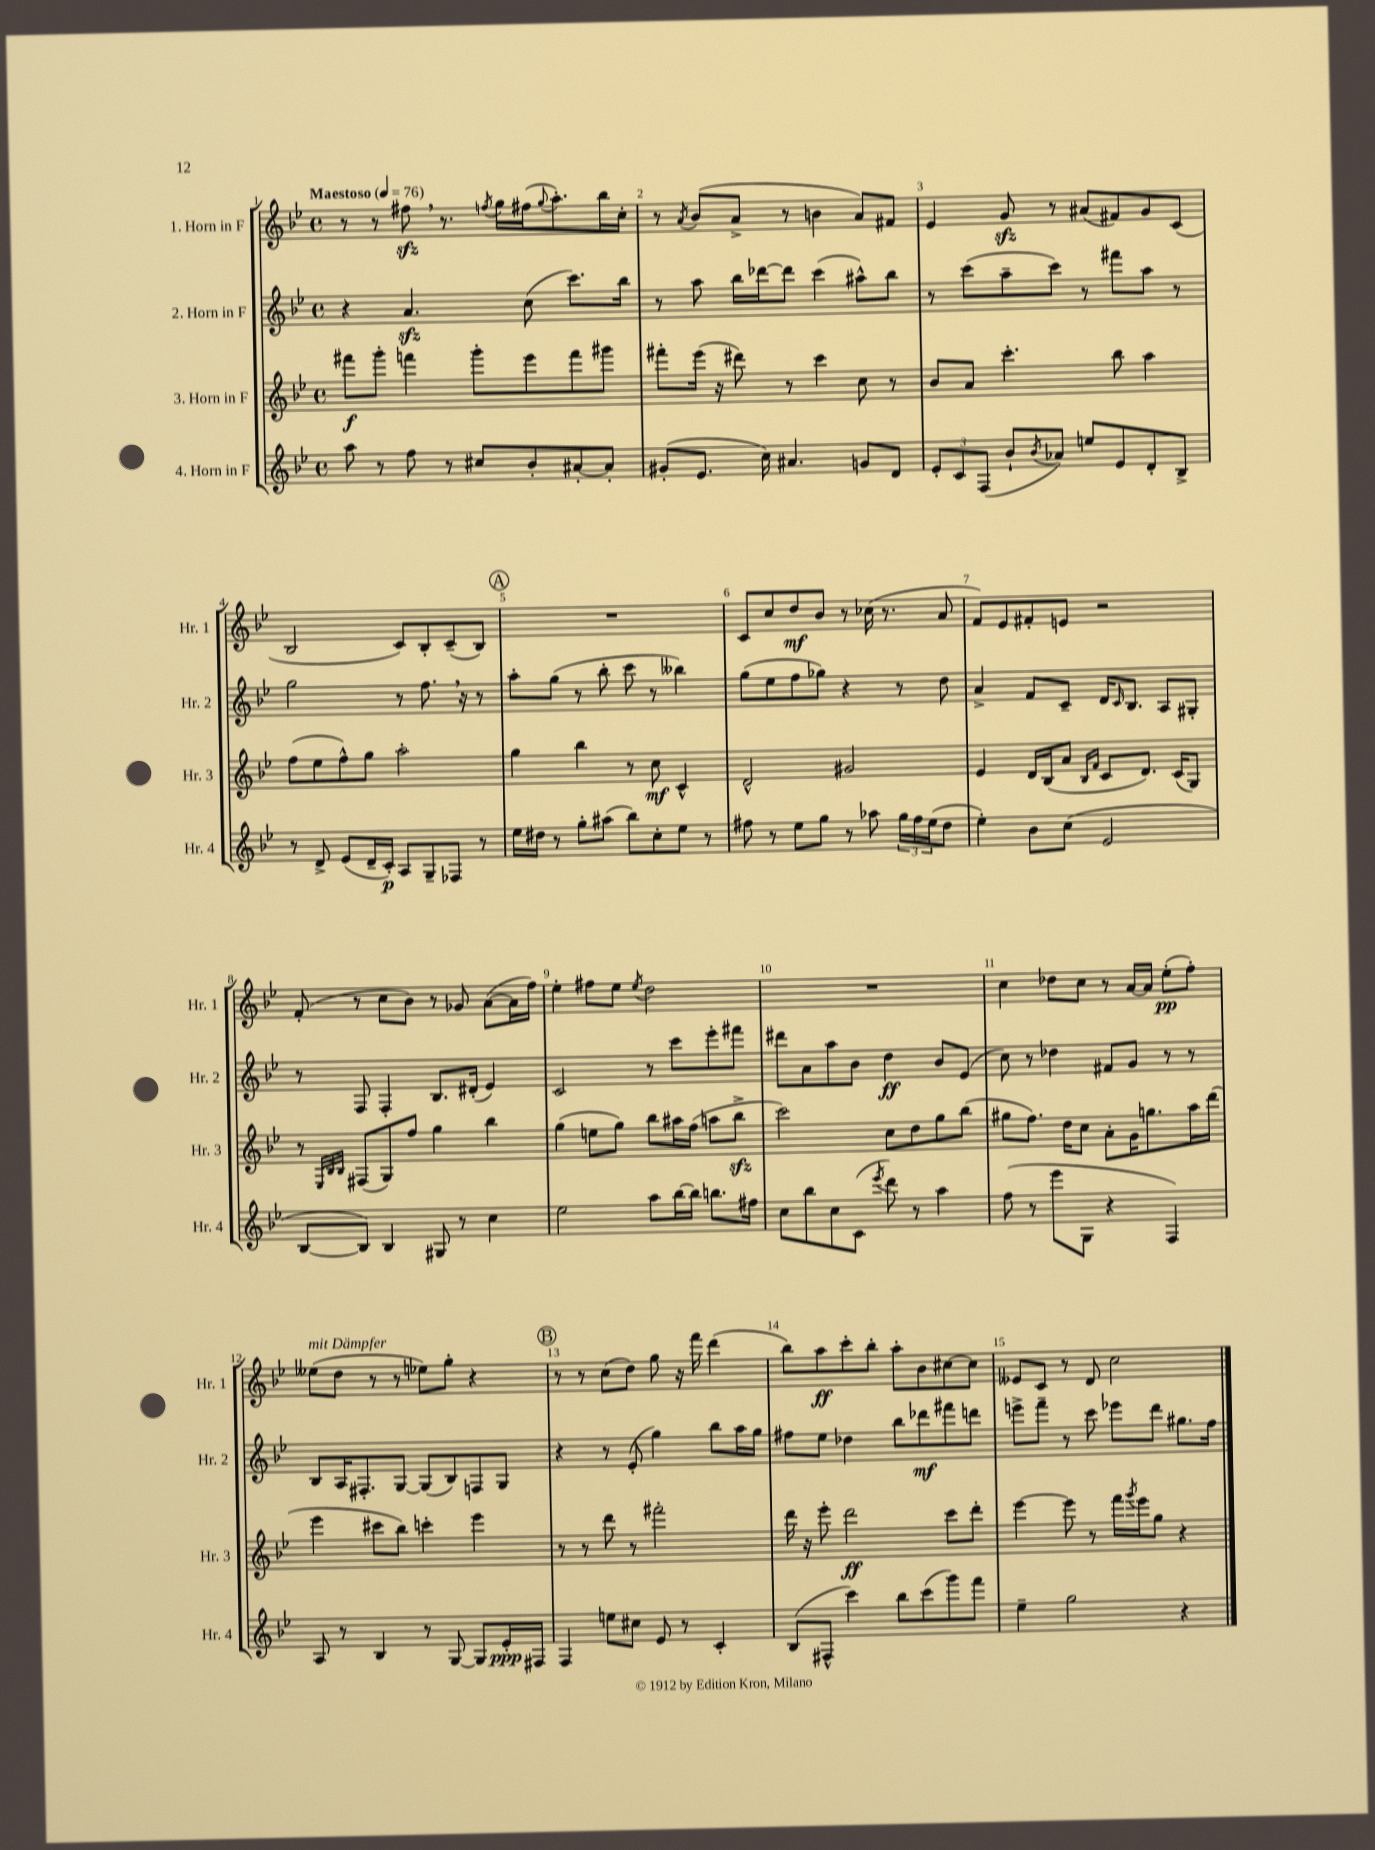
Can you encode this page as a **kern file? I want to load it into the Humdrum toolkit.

**kern	**kern	**kern	**kern
*staff4	*staff3	*staff2	*staff1
*clefG2	*clefG2	*clefG2	*clefG2
*k[b-e-]	*k[b-e-]	*k[b-e-]	*k[b-e-]
*M4/4	*M4/4	*M4/4	*M4/4
*met(c)	*met(c)	*met(c)	*met(c)
*MM76	*MM76	*MM76	*MM76
8aa\	8fff#\L	4r	8r
8r	8ggg'\J	.	8r
8ff\	4fff\	4.a/	8ff#\
8r	.	.	8.r
8cc#/L	8ggg'\L	.	.
.	.	.	8qff/
.	.	.	16gg\LL
8b-'/	8eee-\	(8cc\	(16ff#\J
.	.	.	8qqgg/
.	.	.	8.aa'\)
[8a#'/	8fff\	8.ccc\L)	.
8a#'/]J	8ggg#\J	.	16bb-\L
.	.	16bb-\Jk	16cc'\JJ
=	=	=	=
(8g#'/L	8fff#'\L	8r	8r
.	.	.	8qa/
8.e-/J	(16eee-\Jk	8aa\	(8b-/L
.	16r	.	.
.	8ddd#\)	16bb-\LL	8a^/J
16cc\)	.	[16ddd-\J	.
4.a#/	8r	8ddd-\]J	8r
.	4ccc\	(4ccc\	4b\
8g/L	8cc\	8aa#^^\L)	8a/L)
8d/J	8r	8bb-\J	8f#/J
=	=	=	=
12e-'/L	8b-/L	8r	4e-/
12c/	.	.	.
.	8a/J	(8ccc\L	.
(12F/J	.	.	.
8b-`/L	4.ccc'\	8aa~\	8g/
8qb-/	.	.	.
8a-/J)	.	8ccc\J)	8r
8ee/L	.	8r	(8a#/L
8e-/	8bb-\	8fff#\L	8f#/)
8d'/	4aa\	8aa\J	8g/
8B-^/J	.	8r	(8c/J
=	=	=	=
8r	(8ff\L	2gg\	2B-/
8d^/	8ee-\	.	.
(8e-/L	8ff^^\)	.	.
16d~/L	8gg\J	.	.
16c'/JJ)	.	.	.
8A/L	2aa'\	8r	8c/L)
8G~/	.	8.ff\	8B-'/
8F-/J	.	.	(8c~/
.	.	16r	.
8r	.	8r	8B-/J)
=	=	=	=
16ee-\LL	4gg\	8aa'\L	1r
16dd#\JJ	.	.	.
8r	.	(8gg\J	.
8gg'\L	4bb-\	8r	.
(8aa#\J	.	8bb-'\	.
8bb-\L)	8r	8ccc\	.
8cc'\	8cc\	8r	.
8ee-\J	4c^^/	4bb--\)	.
8r	.	.	.
=	=	=	=
8ff#\	2d^^/	(8gg\L	8c/L
8r	.	8ee-\	8cc/
8ee-\L	.	8ff\	8dd/
8gg\J	.	8gg-\J)	8b-/J
8r	2g#/	4r	8r
8aa-\	.	.	(16cc-\
.	.	.	8.r
24gg\LL	.	8r	.
24ff#\	.	.	.
(24ee-\J	.	.	.
8dd\J	.	8dd\	8a/
=	=	=	=
4ee-'\)	4e-/	4a^/	8f/L)
.	.	.	8e-/
8b-\L	16d/LL	8f/L	8f#'/
.	(16B-/J	.	.
(8cc\J	8a/J	8c~/J	8e/J
.	16qqB-/LL	.	.
.	16qqf/JJ	.	.
2e-/	8c/L	16d/LK	2r
.	.	16qqc/	.
.	.	8.B-/J	.
.	8.d/J)	.	.
.	.	8A/L	.
.	(16c/LK	.	.
.	8G/J)	8G#'/J	.
=	=	=	=
[8B-/L	8r	8r	(8f'/
.	32qqE-/LLL	.	.
.	32qqB-/	.	.
.	32qqB-/JJJ	.	.
8B-/]J)	(8F#/L	8F/	8r
4B-/	8G/)	4F'/	8cc\L
.	8ff/J	.	8b-\J)
8G#/	4gg\	8.B-/L	8r
8r	.	.	8g-/
.	.	(16d#'/Jk	.
4cc\	4bb-\	4e-/)	([8a\L
.	.	.	16a\]L
.	.	.	16ff\JJ)
=	=	=	=
2ee-\	(4gg\	2c/	4ee-'\
.	8ee\L	.	8ff#\L
.	8gg\J)	.	8ee-\J
.	.	.	8qee-/
8aa\L	8bb-\L	8r	2dd\
[16bb-\L	16aa#\L	8ccc\L	.
16bb-\]JJ	(16ff\JJ	.	.
8.bb\L	8aa\L	8eee-'\	.
.	8bb-^\J	8fff#\J	.
16ff#\Jk	.	.	.
=	=	=	=
8cc\L	2ccc\)	8ddd#\L	1r
8bb-\	.	8a\	.
8cc\	.	8aa\	.
(8c\J	.	8b-\J	.
8qeee-/	.	.	.
8ddd\)	8cc\L	4dd\	.
8r	8dd\	.	.
4aa\	8gg\	8b-/L	.
.	(8bb-\J	(8e-/J	.
=	=	=	=
(8ff\	8gg#\L	8cc\)	4cc\
8r	8.ff\J)	8r	.
8eee-\L	.	4dd-\	8dd-\L
.	16dd\LK	.	.
8G\J	8cc\J	.	8cc\J
4r	8a'\L	8f#/L	8r
.	16g\K	8g/J	[16a/LL
.	8.gg\	.	16a/]JJ
4F/)	.	8r	(8ee-'\L
.	16aa\L	8r	8ff'\J)
.	(16ddd\JJ	.	.
=	=	=	=
8A/	4eee-\	8B-/L	(8ee--\L
8r	.	16A/K	8dd\J
.	.	8.F#'/	.
4B-/	8ccc#\L	.	8r
.	8bb-\J)	[8G/J	8r
8r	4ccc'\	(8G/]L	8ee-\L)
[8G/	.	8B-/)	8gg'\J
8G/]L	4eee-\	8F/	4r
16e-'/L	.	8G/J	.
16F#/JJ	.	.	.
=	=	=	=
4F/	8r	4r	8r
.	8r	.	8r
8ee\L	8ddd\	8r	(8cc\L
8cc#\J	8r	(8e-'/	8dd\J)
8e-/	2fff#'\	4gg\)	8gg\
8r	.	.	16r
.	.	.	16fff\
4c'/	.	8bb-\L	(4ddd\
.	.	16aa\L	.
.	.	16gg\JJ	.
=	=	=	=
(8B-/L	16ddd\	8ff#\L	8bb-\L)
.	16r	.	.
8F#^^/J	8eee-'\	8ee-\J	8aa\
4ccc\)	2ddd\	4dd-\	8ccc'\
.	.	.	8bb-'\J
8bb-\L	.	8bb-\L	8aa'\L
(8ccc\	.	8ddd-\	8b-\
8ggg\)	8ccc\L	8fff#\	[8cc#\
8fff\J	8ddd'\J	8ddd\J	8cc#\]J
=	=	=	=
4ee-~\	[4eee-\	8eee^\L	8e--/L
.	.	8fff~\J	8c/J
2gg\	8eee-\]	8r	8r
.	8r	8ccc\	8d/
.	16fff\LL	8eee-\L	2cc\
.	8qggg/	.	.
.	16eee-\J	.	.
.	8gg\J	8ddd\J	.
4r	4r	8.gg#\L	.
.	.	16ff\Jk	.
==	==	==	==
*-	*-	*-	*-
